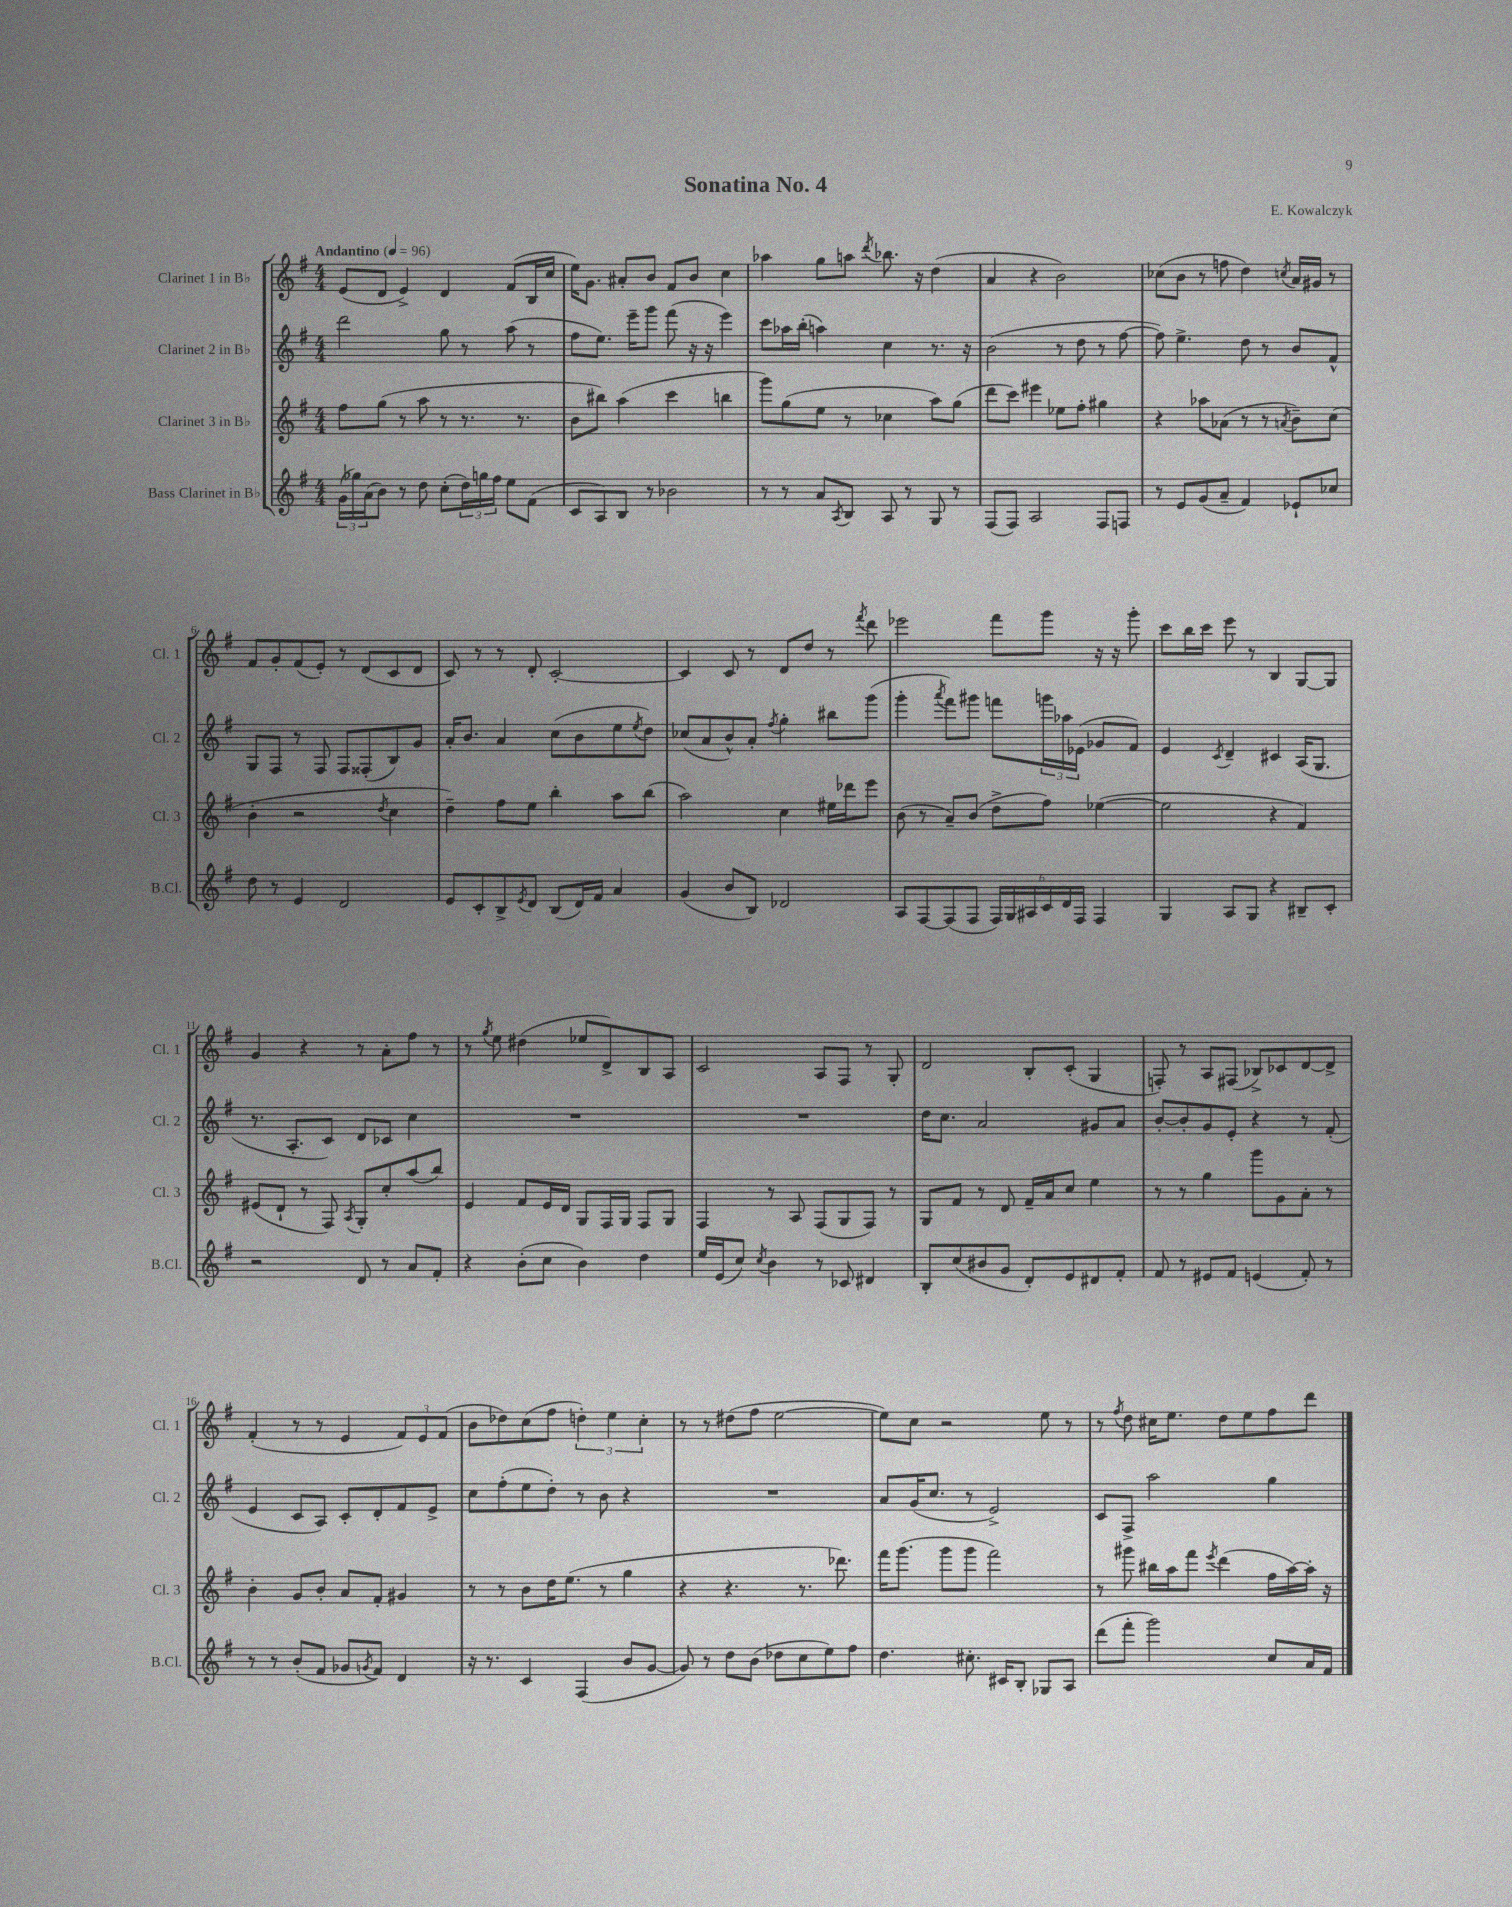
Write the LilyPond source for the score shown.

\header { title = "Sonatina No. 4" composer = "E. Kowalczyk" }
<<
\new StaffGroup <<
\new Staff = "s0" \with { instrumentName = "Clarinet 1 in Bb" shortInstrumentName = "Cl. 1" } {
    \clef treble \key g \major \numericTimeSignature \time 4/4 \tempo "Andantino" 4 = 96
    e'8( d'8 e'4->) d'4 fis'8( b16 c''16 |
    e''16) g'8. ais'8-. b'8 fis'8 b'8 c''4 |
    aes''4 g''8 a''8 \acciaccatura { d'''8 } bes''8. r16 d''4( |
    a'4 r4 b'2) |
    ces''8( b'8 r8 f''8 d''4) \acciaccatura { c''8 } a'16 gis'16 r8 |
    fis'8 g'8-. fis'8( e'8-.) r8 d'8( c'8 d'8 |
    c'8) r8 r8 d'8-. c'2~-. |
    c'4 c'8 r8 d'8 d''8 r8 \acciaccatura { fis'''8 } d'''8 |
    ees'''2 fis'''8 g'''8 r16 r16 g'''8-. |
    c'''8 b''16 c'''16 e'''8 r8 b4 g8~ g8 |
    g'4 r4 r8 a'8-. fis''8 r8 |
    r8 \acciaccatura { g''8 } e''8 dis''4( ees''8 d'8->) b8 a8 |
    c'2 a8 fis8 r8 g8-. |
    d'2 b8-. c'8-.( g4 |
    f8-.) r8 a8 fis8( bes8->) ces'8 d'8~ d'8-> |
    fis'4-.( r8 r8 e'4 \tuplet 3/2 { fis'8) e'8 fis'8( } |
    b'8 des''8) c''8( fis''8 \tuplet 3/2 { d''4-.) e''4 c''4-. } |
    r8 r8 dis''8( fis''8 e''2~ |
    e''8) c''8 r2 e''8 r8 |
    r8 \acciaccatura { fis''8 } d''8 cis''16 e''8. d''8 e''8 fis''8 d'''8 \bar "|." |
}
\new Staff = "s1" \with { instrumentName = "Clarinet 2 in Bb" shortInstrumentName = "Cl. 2" } {
    \clef treble \key g \major \numericTimeSignature \time 4/4
    d'''2 g''8 r8 a''8( r8 |
    fis''8 e''8.) e'''16-- g'''8 fis'''8( r16 r16 e'''4) |
    c'''8 aes''16 b''16-.( a''4) c''4 r8. r16 |
    b'2( r8 d''8 r8 fis''8~ |
    fis''8) e''4.-> d''8 r8 b'8 fis'8-^ |
    g8 fis8 r8 fis8 fis8 fisis8-.( b8) g'8 |
    a'16-. b'8. a'4 c''8( b'8 e''8 \acciaccatura { e''8 } d''8) |
    ces''8( a'8 b'8-^) a'8-. \acciaccatura { fis''8 } g''4-. bis''8 g'''8( |
    g'''4-. \acciaccatura { a'''8 } fis'''8) gis'''8 f'''8 \tuplet 3/2 { g'''16 aes''16 ees'16( } ges'8 fis'8) |
    e'4 \acciaccatura { c'8 } d'4-- cis'4 a16( g8. |
    r8. a8.-. c'8) d'8 ces'8 c''4 |
    R1 |
    R1 |
    d''16 c''8. a'2 gis'8 a'8 |
    b'8~-. b'8-. g'8 e'8-. r4 r8 fis'8-.( |
    e'4 c'8 a8) c'8-. d'8-. fis'8 e'8-> |
    c''8 fis''8-.( e''8 d''8-.) r8 b'8 r4 |
    R1 |
    a'8 g'16( c''8. r8 e'2->) |
    c'8 fis8-> a''2 g''4 \bar "|." |
}
\new Staff = "s2" \with { instrumentName = "Clarinet 3 in Bb" shortInstrumentName = "Cl. 3" } {
    \clef treble \key g \major \numericTimeSignature \time 4/4
    fis''8 g''8( r8 a''8 r8 r8. r8. |
    b'8 bis''8) a''4( c'''4 b''4 |
    g'''8) g''8( e''8 r8 ces''4 a''8) g''8( |
    d'''8 c'''8) eis'''4 ees''8 fis''8-. gis''4 |
    r4 aes''8 aes'8( r8 r8 \acciaccatura { a'8 } b'8--) c''8( |
    b'4-. r2 \acciaccatura { d''8 } c''4 |
    d''4--) fis''8 e''8 b''4-. a''8 b''8( |
    a''2) c''4 eis''16 des'''16 e'''8 |
    b'8( r8 a'8--) b'8( d''8-> fis''8) ees''4~( |
    ees''2 r4 fis'4) |
    eis'8( d'8-! r8 fis8) \acciaccatura { a8 } g8-. c''8-. a''8( b''8) |
    e'4 fis'8 e'16 d'16 g8 fis16 g16 fis8 g8 |
    fis4 r8 a8 fis8( g8 fis8) r8 |
    g8 fis'8 r8 d'8 fis'16-- a'16 c''8 e''4 |
    r8 r8 g''4 g'''8 g'8 a'8-. r8 |
    b'4-. g'8 b'8-. a'8 fis'8-. gis'4 |
    r8 r8 b'8 d''16 e''8.( r8 g''4 |
    r4 r4. r8. des'''8.) |
    fis'''16 g'''8.( g'''8 g'''8 fis'''2) |
    r8 gis'''8 bis''16 a''16 fis'''8 \acciaccatura { e'''8 } d'''4( fis''16 a''16~) a''16-. r16 \bar "|." |
}
\new Staff = "s3" \with { instrumentName = "Bass Clarinet in Bb" shortInstrumentName = "B.Cl." } {
    \clef treble \key g \major \numericTimeSignature \time 4/4
    \tuplet 3/2 { g'16( ges''16) a'16( } b'8) r8 d''8 c''8-.( \tuplet 3/2 { d''16) g''16 fis''16 } e''8 fis'8( |
    c'8 a8) b8 r8 bes'2 |
    r8 r8 a'8 \acciaccatura { a8 } b8 a8 r8 g8 r8 |
    fis8( fis8) a2 fis8 f8 |
    r8 e'8 g'8( a'8-- fis'4) ees'8-! ces''8 |
    d''8 r8 e'4 d'2 |
    e'8 c'8-. b8-> \acciaccatura { e'8 } d'8 b8( d'16) fis'16 a'4 |
    g'4( b'8 b8) des'2 |
    a8 fis8~ fis8( fis8 \tuplet 6/4 { fis16) g16 ais16 c'16 d'16 fis16 } fis4 |
    g4 a8 g8 r4 bis8-- c'8-. |
    r2 d'8 r8 a'8 fis'8-. |
    r4 b'8-.( c''8 b'4) d''4 |
    e''16 e'16( c''8) \acciaccatura { c''8 } b'4 r8 ces'8 dis'4 |
    b8-. c''8( bis'8 g'8 d'8-.) e'8 dis'8 fis'8-. |
    fis'8 r8 eis'8 fis'8 e'4( fis'8-.) r8 |
    r8 r8 b'8-.( fis'8 ges'8 \acciaccatura { g'8 } fis'8) d'4 |
    r16 r8. c'4 fis4( b'8 g'8~ |
    g'8) r8 d''8 b'8( des''8 c''8 e''8) fis''8 |
    d''4. cis''8.-. cis'16 b8-. ges8 a8 |
    d'''8( fis'''8-. g'''2) c''8 a'16 fis'16 \bar "|." |
}
>>
>>
